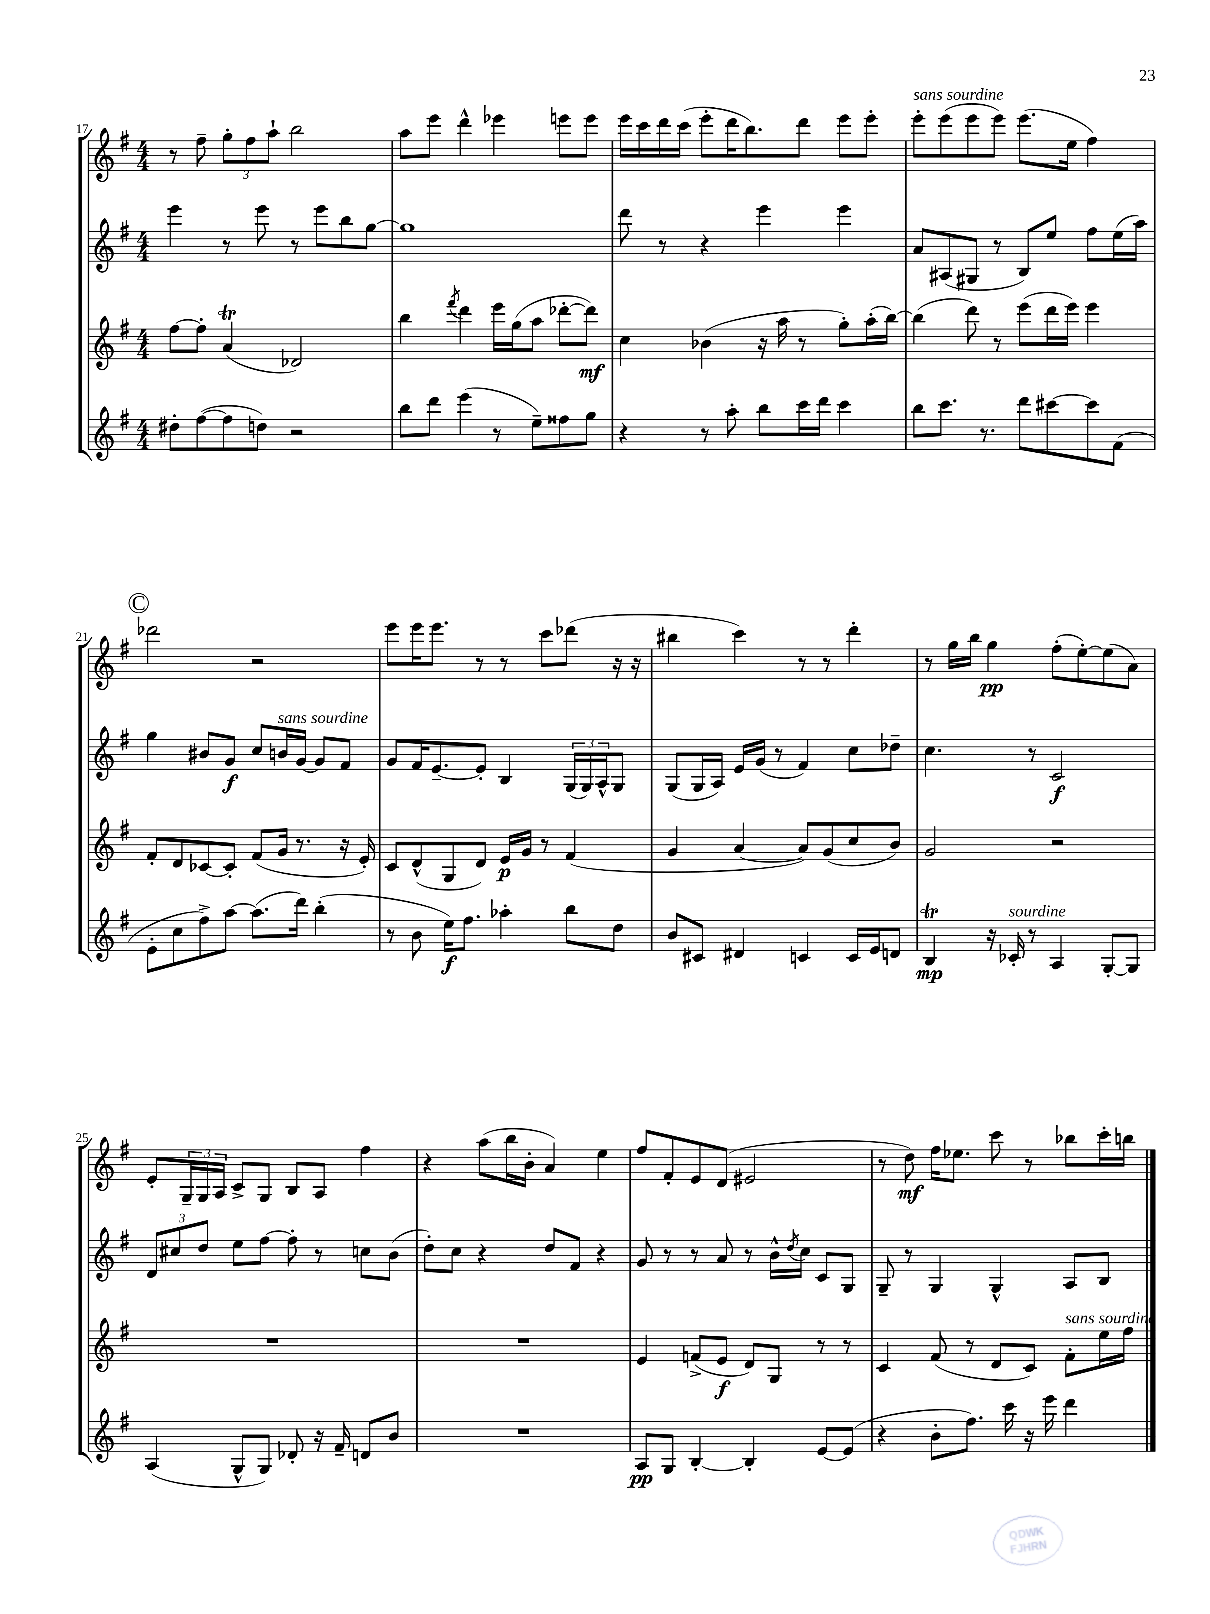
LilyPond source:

<<
\new StaffGroup <<
\new Staff = "s0" {
    \clef treble \key g \major \numericTimeSignature \time 4/4
    r8 fis''8-- \tuplet 3/2 { g''8-. fis''8 a''8-! } b''2 |
    a''8 e'''8 d'''4-^ ees'''4 e'''8 e'''8 |
    e'''16 c'''16 d'''16 c'''16( e'''8-. d'''16 b''8.) d'''8 e'''8 e'''8-. |
    e'''8-.^\markup { \italic "sans sourdine" } e'''8( e'''8 e'''8) e'''8.( e''16 fis''4) |
    \mark \markup { \circle "C" } des'''2 r2 |
    e'''8 e'''16 e'''8. r8 r8 c'''8 des'''8( r16 r16 |
    bis''4 c'''4) r8 r8 d'''4-. |
    r8 g''16 b''16 g''4\pp fis''8-.( e''8~-.) e''8( a'8) |
    e'8-. \tuplet 3/2 { g16-- g16 a16 } c'8-> g8 b8 a8 fis''4 |
    r4 a''8( b''16 b'16-. a'4) e''4 |
    fis''8 fis'8-. e'8 d'8( eis'2 |
    r8 d''8\mf) fis''16 ees''8. c'''8 r8 bes''8 c'''16-. b''16 \bar "|." |
}
\new Staff = "s1" {
    \clef treble \key g \major \numericTimeSignature \time 4/4
    e'''4 r8 e'''8 r8 e'''8 b''8 g''8~ |
    g''1 |
    d'''8 r8 r4 e'''4 e'''4 |
    a'8 ais8( gis8 r8 b8) e''8 fis''8 e''16( a''16) |
    \mark \markup { \circle "C" } g''4 bis'8 g'8\f c''8 b'16^\markup { \italic "sans sourdine" } g'16~ g'8 fis'8 |
    g'8 fis'16 e'8.~-- e'8-. b4 \tuplet 3/2 { g16( g16) a16-^ } g8 |
    g8( g16 a16) e'16 g'16( r8 fis'4) c''8 des''8-- |
    c''4. r8 c'2\f |
    \tuplet 3/2 { d'8 cis''8 d''8 } e''8 fis''8~ fis''8-. r8 c''8 b'8( |
    d''8-.) c''8 r4 d''8 fis'8 r4 |
    g'8 r8 r8 a'8 r8 b'16-^ \acciaccatura { d''8 } c''16 c'8 g8 |
    g8-- r8 g4 g4-^ a8 b8 \bar "|." |
}
\new Staff = "s2" {
    \clef treble \key g \major \numericTimeSignature \time 4/4
    fis''8~ fis''8-. a'4\trill( des'2) |
    b''4 \acciaccatura { fis'''8 } d'''4 e'''16 g''16( a''8 des'''8~-. des'''8\mf) |
    c''4 bes'4( r16 a''16 r8 g''8-.) a''16-.( b''16~) |
    b''4( d'''8) r8 e'''8( d'''16 e'''16) e'''4 |
    \mark \markup { \circle "C" } fis'8-. d'8 ces'8~ ces'8-. fis'8( g'16 r8. r16 e'16-.) |
    c'8 d'8-^( g8 d'8) e'16\p g'16 r8 fis'4( |
    g'4 a'4~ a'8) g'8( c''8 b'8) |
    g'2 r2 |
    R1 |
    R1 |
    e'4 f'8->( e'8\f d'8) g8 r8 r8 |
    c'4 fis'8( r8 d'8 c'8) fis'8-.^\markup { \italic "sans sourdine" } e''16 fis''16 \bar "|." |
}
\new Staff = "s3" {
    \clef treble \key g \major \numericTimeSignature \time 4/4
    dis''8-. fis''8~( fis''8 d''8) r2 |
    b''8 d'''8 e'''4( r8 e''8--) fisis''8 g''8 |
    r4 r8 a''8-. b''8 c'''16 d'''16 c'''4 |
    b''8 c'''8. r8. d'''8 cis'''8~ cis'''8 fis'8( |
    \mark \markup { \circle "C" } e'8-. c''8 fis''8->) a''8~ a''8.( d'''16) b''4-.( |
    r8 b'8 e''16\f) fis''8. aes''4-. b''8 d''8 |
    b'8 cis'8 dis'4 c'4 c'16 e'16 d'8 |
    b4\trill\mp r16 ces'16-.^\markup { \italic "sourdine" } r8 a4 g8~-. g8 |
    a4( g8-^ g8) des'8-. r16 fis'16-- d'8 b'8 |
    R1 |
    a8\pp g8 b4~-. b4-. e'8~ e'8( |
    r4 b'8-. fis''8.) c'''16 r16 e'''16 d'''4 \bar "|." |
}
>>
>>
\layout { \context { \Score currentBarNumber = #17 } }
